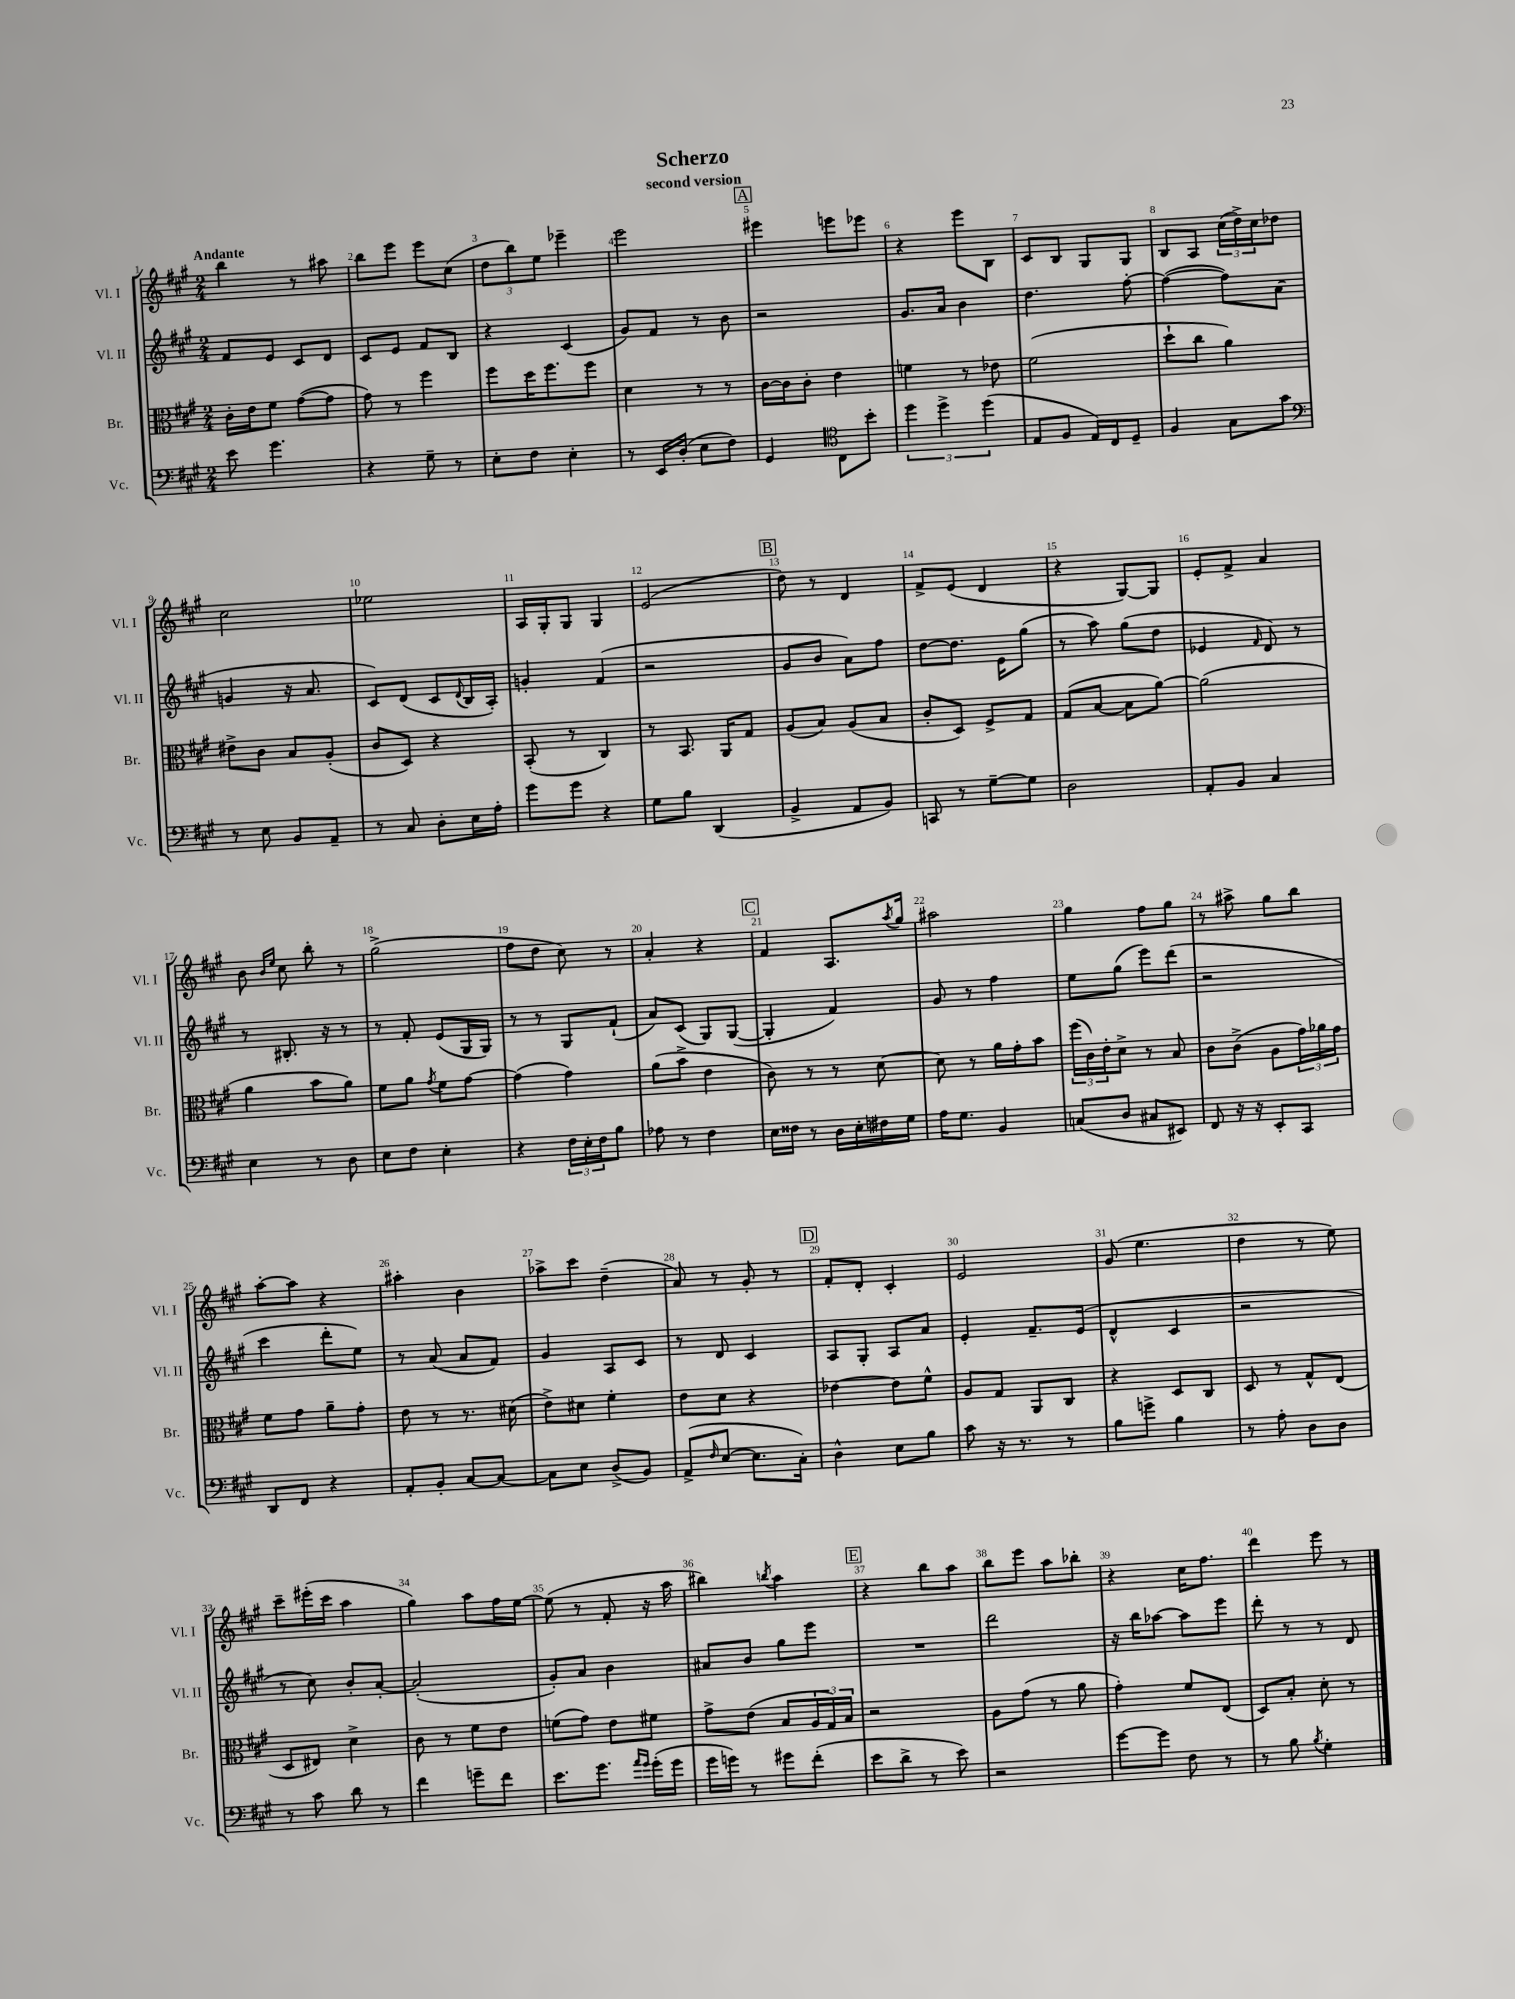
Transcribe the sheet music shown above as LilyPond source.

\header { title = "Scherzo" subtitle = "second version" }
<<
\new StaffGroup <<
\new Staff = "s0" \with { instrumentName = "Vl. I" shortInstrumentName = "Vl. I" } {
    \clef treble \key a \major \numericTimeSignature \time 2/4 \tempo "Andante"
    b''4 r8 ais''8 |
    b''8 e'''8 e'''8 cis''8( |
    \tuplet 3/2 { d''8 b''8) e''8 } ees'''4-- |
    e'''2 |
    \mark \markup { \box "A" } eis'''4 e'''8 ees'''8 |
    r4 e'''8 b8 |
    cis'8 b8 gis8 gis8 |
    b8 a8 \tuplet 3/2 { cis''16( d''16->) cis''16 } des''8 |
    cis''2 |
    ees''2 |
    a16 gis16-. gis8 gis4 |
    e'2( |
    \mark \markup { \box "B" } d''8) r8 d'4 |
    fis'8-> e'8( d'4 |
    r4 gis8~) gis8 |
    e'8-. fis'8-> a'4 |
    b'8 \grace { b'16 e''16 } cis''8 b''8-. r8 |
    gis''2->( |
    fis''8 d''8 cis''8) r8 |
    a'4-. r4 |
    \mark \markup { \box "C" } fis'4 a8. \acciaccatura { a''8 } gis''16 |
    ais''2 |
    gis''4 fis''8 gis''8 |
    r8 ais''8-> gis''8 b''8 |
    a''8~-. a''8 r4 |
    ais''4-. b'4 |
    aes''8-> cis'''8 d''4--( |
    a'8) r8 gis'8-. r8 |
    \mark \markup { \box "D" } fis'8-. d'8-. cis'4-. |
    e'2 |
    gis'8( e''4. |
    d''4 r8 e''8) |
    cis'''8-- eis'''16-.( cis'''16 a''4 |
    gis''4) a''8 fis''16 e''16~ |
    e''8( r8 fis'8-. r16 a''16 |
    bis''4) \acciaccatura { b''8 } a''4 |
    \mark \markup { \box "E" } r4 b''8 a''8 |
    b''8 e'''8 a''8 bes''8-. |
    r4 cis''16 fis''8. |
    d'''4 e'''8 r8 \bar "|." |
}
\new Staff = "s1" \with { instrumentName = "Vl. II" shortInstrumentName = "Vl. II" } {
    \clef treble \key a \major \numericTimeSignature \time 2/4
    fis'8 e'8 cis'8 d'8 |
    cis'8 e'8 fis'8 b8 |
    r4 cis'4( |
    gis'8) fis'8 r8 b'8 |
    \mark \markup { \box "A" } r2 |
    gis'8. a'16 b'4 |
    d''4. fis''8~-. |
    fis''4~( fis''8) a'8( |
    g'4 r16 a'8. |
    cis'8) d'8( cis'8 \appoggiatura { d'8 } b16 a16-.) |
    g'4-. fis'4( |
    r2 |
    \mark \markup { \box "B" } gis'8 b'8 a'8) fis''8 |
    d''8~ d''8. e'16 gis''8( |
    r8 a''8) gis''8( d''8 |
    ees'4 \grace { fis'16 } d'8) r8 |
    r8 bis8.-. r16 r8 |
    r8 fis'8-. e'8( gis16 gis16) |
    r8 r8 gis8 fis'8-!( |
    a'8) cis'8( gis8) gis8~( |
    \mark \markup { \box "C" } gis4-. fis'4) |
    gis'8 r8 fis''4 |
    e''8 gis''8( e'''8) d'''8( |
    r2 |
    cis'''4 d'''8-. e''8) |
    r8 a'8( a'8 fis'8) |
    gis'4 a8 cis'8 |
    r8 d'8 cis'4 |
    \mark \markup { \box "D" } a8 gis8-. a8 a'8 |
    e'4-. fis'8.-- e'16( |
    d'4-^ cis'4 |
    r2 |
    r8 cis''8) b'8-. a'8~-. |
    a'2-.( |
    gis'8-.) a'8 b'4 |
    ais'8 b'8 gis''8 e'''8 |
    \mark \markup { \box "E" } R2 |
    d'''2 |
    r16 b''16 aes''8~ aes''8 e'''8 |
    d'''8-. r8 r8 d'8 \bar "|." |
}
\new Staff = "s2" \with { instrumentName = "Br." shortInstrumentName = "Br." } {
    \clef alto \key a \major \numericTimeSignature \time 2/4
    cis'16-. e'16 fis'8 gis'8~( gis'8 |
    gis'8) r8 fis''4 |
    fis''8 d''16 fis''8. fis''8 |
    d'4 r8 r8 |
    \mark \markup { \box "A" } cis'16~ cis'16 cis'8-. e'4 |
    f'4 r8 ees'8 |
    fis'2( |
    d''8-! cis''8 a'4) |
    eis'8-> cis'8 b8 a8-.( |
    cis'8 d8) r4 |
    b,8-.( r8 cis4) |
    r8 b,8. a,16 gis8 |
    \mark \markup { \box "B" } a8( b8) a8( b8 |
    cis'8-. d8) fis8-> gis8 |
    gis8( b8~ b8 a'8~) |
    a'2( |
    a'4 b'8 a'8) |
    fis'8 a'8 \acciaccatura { gis'8 } fis'8 gis'8~ |
    gis'4( gis'4) |
    a'8( b'8-> e'4 |
    \mark \markup { \box "C" } cis'8) r8 r8 d'8~ |
    d'8 r8 a'16 gis'16-. b'8 |
    \tuplet 3/2 { fis''16( cis'16) e'16-. } d'8-> r8 b8 |
    cis'8 cis'8->( a8 \tuplet 3/2 { gis'16) aes'16 gis'16 } |
    fis'8 gis'8 a'8-- gis'8-. |
    e'8 r8 r8. dis'16( |
    e'8->) dis'8 fis'4-. |
    e'8 d'8 r4 |
    \mark \markup { \box "D" } ees'4~ ees'8 fis'8-^ |
    a8 gis8 a,8 cis8 |
    r4 d8 cis8 |
    d8 r8 gis8-^ e8( |
    d8 eis8) d'4-> |
    cis'8 r8 fis'8 e'8 |
    f'8( gis'8) e'8 fis'8 |
    gis'8-> e'8( b8 \tuplet 3/2 { a16 gis16) b16 } |
    \mark \markup { \box "E" } r2 |
    a8 gis'8( r8 a'8 |
    gis'4-.) fis'8 e8( |
    d8) b8-. d'8-. r8 \bar "|." |
}
\new Staff = "s3" \with { instrumentName = "Vc." shortInstrumentName = "Vc." } {
    \clef bass \key a \major \numericTimeSignature \time 2/4
    e'8 gis'4. |
    r4 gis8-- r8 |
    e8-. fis8 e4-. |
    r8 e,16 d16-.( e8 fis8) |
    \mark \markup { \box "A" } gis,4 \clef tenor cis8 b'8-. |
    \tuplet 3/2 { d''4 d''4-> d''4( } |
    e8 fis8 e16) cis16 d8-- |
    fis4 gis8 gis'8 |
    \clef bass r8 e8 b,8 a,8-- |
    r8 cis8 d8-. e16 a16-. |
    gis'8 gis'8 r4 |
    gis8 b8 d,4( |
    \mark \markup { \box "B" } b,4-> a,8 b,8) |
    c,8 r8 gis8~-- gis8 |
    d2 |
    a,8-. b,8 cis4 |
    e4 r8 d8 |
    e8 fis8 e4-. |
    r4 \tuplet 3/2 { fis16 e16-. fis16 } b8 |
    aes8 r8 fis4 |
    \mark \markup { \box "C" } e16 fisis16 r8 d16 e16-. fis16 gis16 |
    a16 gis8. b,4 |
    c8( d8 cis8 eis,8) |
    fis,8 r16 r16 e,8-. cis,8 |
    d,8 fis,8 r4 |
    a,8-. b,8-. cis8~ cis8~ |
    cis8 e8 d8->( b,8) |
    a,8->( \grace { fis16 } e8~ e8. cis16-.) |
    \mark \markup { \box "D" } d4-^ e8 b8 |
    cis'8 r16 r8. r8 |
    b8 g'8-> b4 |
    r8 a8-. d8 d8 |
    r8 cis'8 d'8 r8 |
    fis'4 g'8-- fis'8 |
    e'8. gis'8. \grace { a'16 gis'16 } gis'16-.( gis'16 |
    gis'16 g'16) r8 gis'8 fis'8-.( |
    \mark \markup { \box "E" } e'8 d'8-> r8 e'8) |
    r2 |
    gis'8~ gis'8 fis8 r8 |
    r8 b8 \acciaccatura { b8 } gis4-. \bar "|." |
}
>>
>>
\layout { \context { \Score \override BarNumber.break-visibility = ##(#f #t #t) barNumberVisibility = #all-bar-numbers-visible } }
